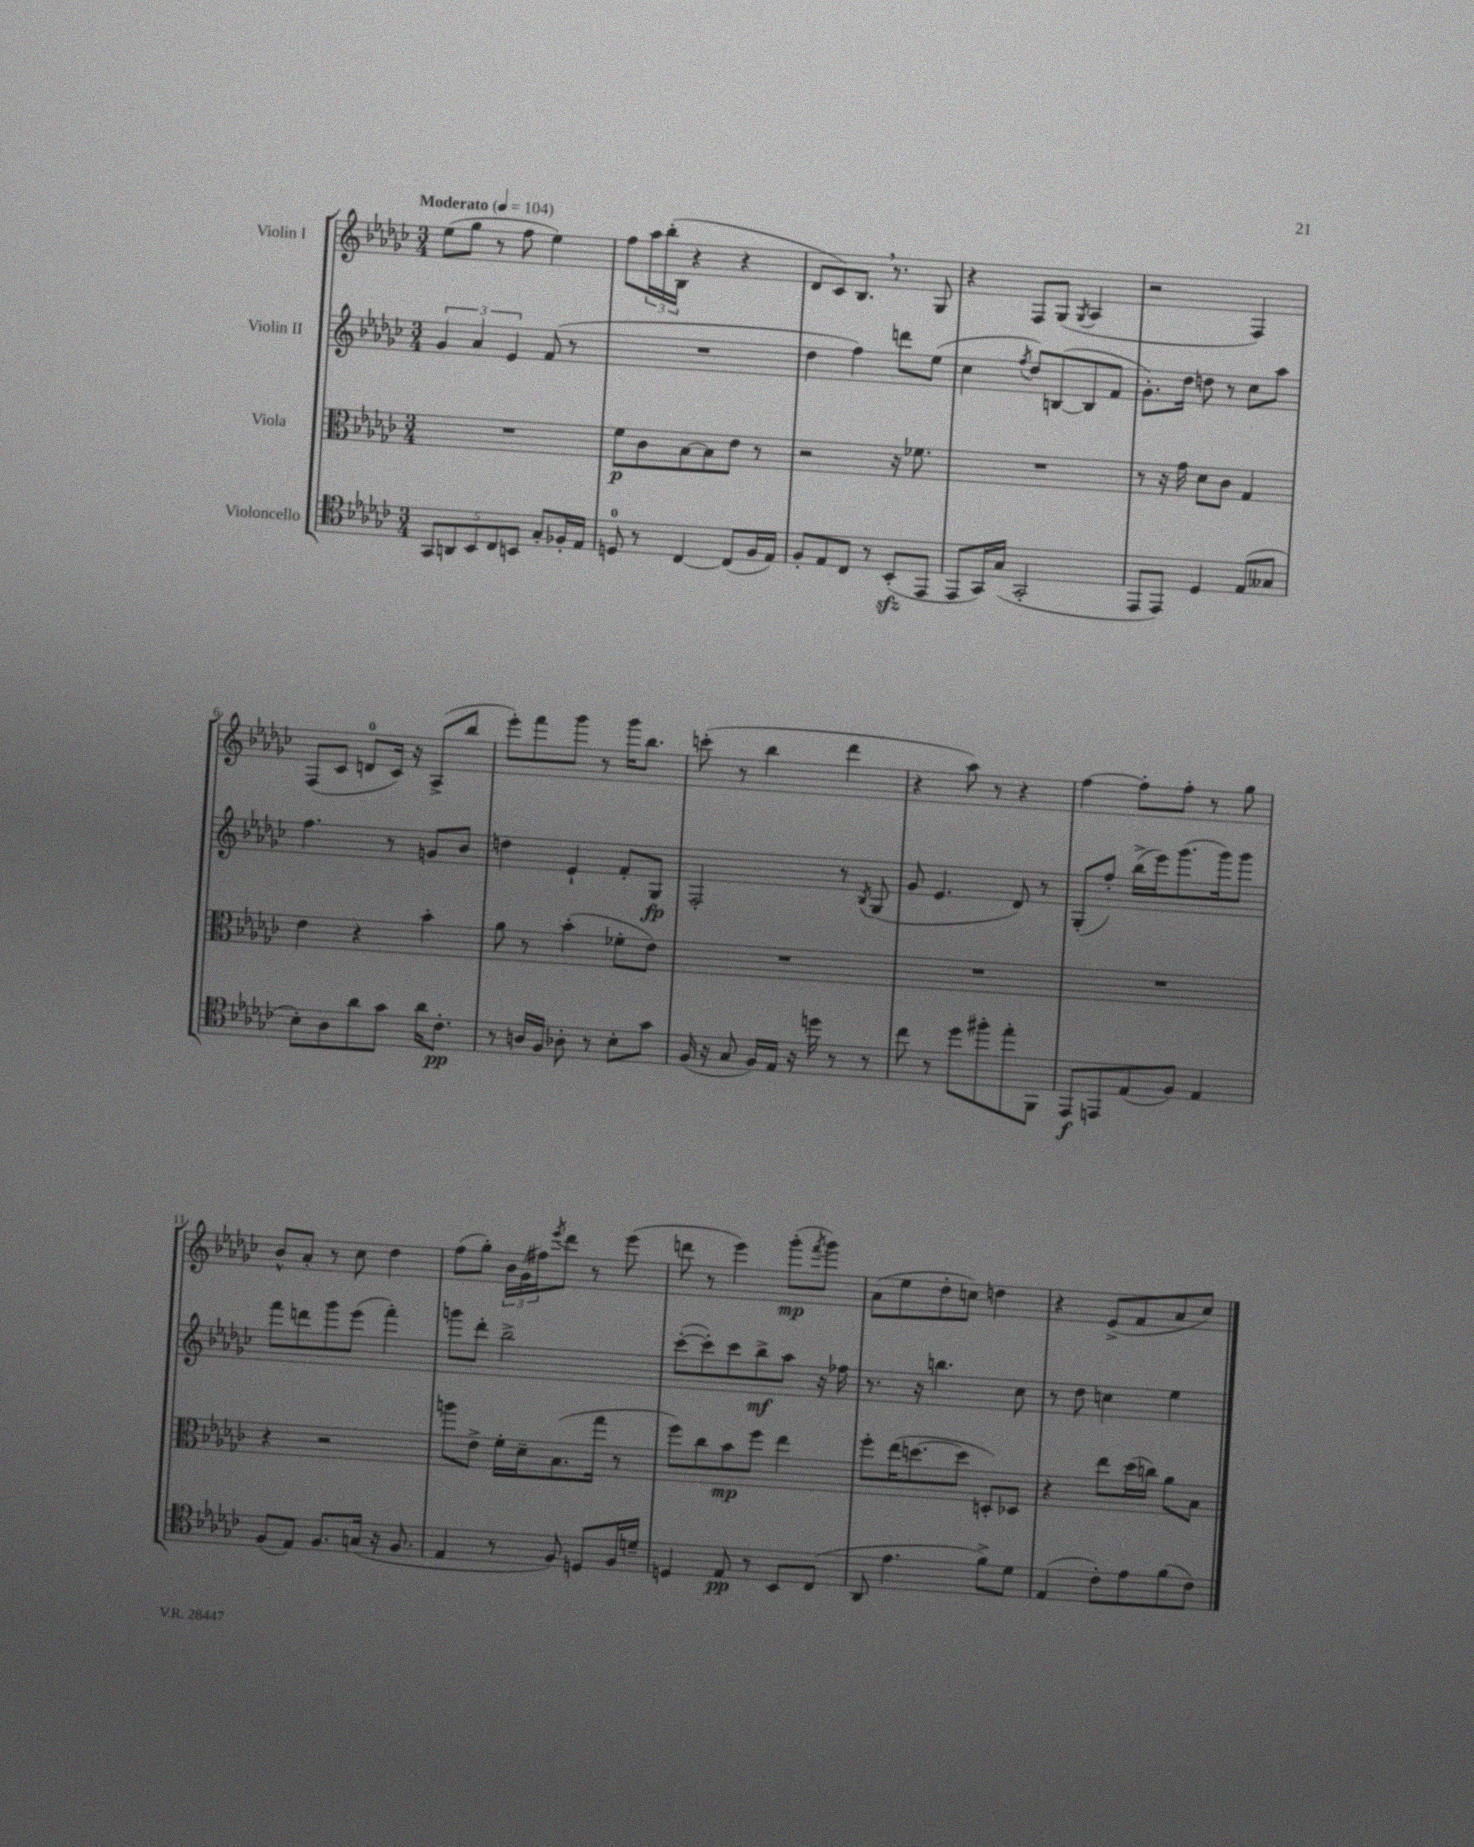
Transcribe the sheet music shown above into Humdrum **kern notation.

**kern	**dynam	**kern	**dynam	**kern	**dynam	**kern	**dynam
*part4	*part4	*part3	*part3	*part2	*part2	*part1	*part1
*staff4	*staff4	*staff3	*staff3	*staff2	*staff2	*staff1	*staff1
*I"Violoncello	*	*I"Viola	*	*I"Violin II	*	*I"Violin I	*
*clefC4	*	*clefC3	*	*clefG2	*	*clefG2	*
*k[b-e-a-d-g-c-]	*	*k[b-e-a-d-g-c-]	*	*k[b-e-a-d-g-c-]	*	*k[b-e-a-d-g-c-]	*
*M3/4	*	*M3/4	*	*M3/4	*	*M3/4	*
*MM104	*	*MM104	*	*MM104	*	*MM104	*
=1	=1	=1	=1	=1	=1	=1	=1
!	!	!	!	!	!	!LO:TX:a:B:t=Moderato	!
10GG-/L	.	2.r	.	6g-/	.	(8ee-\L	.
10AAn/	.	.	.	.	.	.	.
.	.	.	.	.	.	8gg-\J	.
.	.	.	.	6a-/	.	.	.
10BB-/	.	.	.	.	.	.	.
.	.	.	.	.	.	8r	.
10C-/	.	.	.	.	.	.	.
.	.	.	.	6e-/	.	.	.
.	.	.	.	.	.	8ff\	.
10BBn/J	.	.	.	.	.	.	.
8G-'/L	.	.	.	(8f/	.	4ee-\)	.
16F-X'/L	.	.	.	8r	.	.	.
16E-/JJ	.	.	.	.	.	.	.
=2	=2	=2	=2	=2	=2	=2	=2
8Dn/	.	8f\L	p	2.r	.	8ff\L	.
8r	.	8c-\	.	.	.	24aa-\L	.
.	.	.	.	.	.	(24bb-'\	.
.	.	.	.	.	.	24B-\JJ	.
[4C-/	.	[8B-\	.	.	.	4r	.
.	.	8B-\]	.	.	.	.	.
(8C-/L]	.	8e-\J	.	.	.	4r	.
16F/L	.	8r	.	.	.	.	.
16E-/JJ)	.	.	.	.	.	.	.
=3	=3	=3	=3	=3	=3	=3	=3
8F'/L	.	2r	.	4dd-\	.	8d-/L	.
8E-/	.	.	.	.	.	8c-/)	.
8C-/J	.	.	.	4ff\)	.	8.B-,/J	.
8r	.	.	.	.	.	.	.
.	.	.	.	.	.	8.r	.
(8BB-zz'/L	.	16r	.	8dddn\L	.	.	.
.	.	8.f-X\	.	.	.	.	.
8EE-/J	.	.	.	(8ee-\J	.	8G-/	.
=4	=4	=4	=4	=4	=4	=4	=4
8EE-/L	.	2.r	.	4cc-\	.	4r	.
16GG-/L)	.	.	.	.	.	.	.
(16G-/JJ	.	.	.	.	.	.	.
.	.	.	.	8qff/	.	.	.
2GG-'/	.	.	.	8dd-/L)	.	8F/L	.
.	.	.	.	([8Bn/	.	(8G-/J	.
.	.	.	.	.	.	8qG-/	.
.	.	.	.	8B/]	.	4A-/	.
.	.	.	.	8f/J	.	.	.
=5	=5	=5	=5	=5	=5	=5	=5
8EE-/L	.	8r	.	8.g-'\L)	.	2r	.
8EE-/J)	.	16r	.	.	.	.	.
.	.	16g-\	.	16dd-\Jk	.	.	.
4D-/	.	8d-\L	.	8ddn\	.	.	.
.	.	8c-\J	.	8r	.	.	.
(8E-/L	.	4G-/	.	8cc-\L	.	4F/)	.
8G--X/J	.	.	.	8aa-\J	.	.	.
!!LO:LB:g=z
=6	=6	=6	=6	=6	=6	=6	=6
8B-'\L)	.	4e-\	.	4.ff\	.	(8F/L	.
8A-\	.	.	.	.	.	8c-/J	.
8a-\	.	4r	.	.	.	8dn/L	.
8g-\J	.	.	.	8r	.	16c-/Jk)	.
.	.	.	.	.	.	16r	.
16a-\KL	.	4b-'\	.	8gn/L	.	(8A-^/L	.
8.c-'\J	pp	.	.	.	.	.	.
.	.	.	.	8b-/J	.	8bb-/J	.
=7	=7	=7	=7	=7	=7	=7	=7
8r	.	8a-\	.	4ddn\	.	8eee-'\L)	.
16An/LL	.	8r	.	.	.	8fff\	.
16F/JJ	.	.	.	.	.	.	.
8A-X'\	.	(4b-'\	.	4e-`/	.	8ggg-\J	.
8r	.	.	.	.	.	8r	.
8B-'\L	.	8f-X'\L	.	8f'/L	.	16ggg-\KL	.
.	.	.	.	.	.	8.bb-\J	.
8g-\J	.	8e-\J)	.	8G-/J	fp	.	.
=8	=8	=8	=8	=8	=8	=8	=8
(16F/	.	2.r	.	2F'/	.	(8cccn'\	.
16r	.	.	.	.	.	.	.
8G-/	.	.	.	.	.	8r	.
16F/LL)	.	.	.	.	.	4bb-\	.
16E-/JJ	.	.	.	.	.	.	.
16r	.	.	.	.	.	.	.
16ddn\	.	.	.	.	.	.	.
8r	.	.	.	8r	.	4ddd-\	.
.	.	.	.	8qB-/	.	.	.
8r	.	.	.	(8G-/	.	.	.
=9	=9	=9	=9	=9	=9	=9	=9
8cc-\	.	2.r	.	8g-/	.	4r	.
8r	.	.	.	4.e-/	.	.	.
8dd-\L	.	.	.	.	.	8aa-\)	.
8ff#X'\	.	.	.	.	.	8r	.
8ee-'\	.	.	.	8d-/)	.	4r	.
8FF\J	.	.	.	8r	.	.	.
=10	=10	=10	=10	=10	=10	=10	=10
8EE-/L	f	2.r	.	(8G-'/L	.	[4ff\	.
8EEn/	.	.	.	8ff'/J)	.	.	.
(8E-/	.	.	.	(16bb-^\LL	.	8ff'\L]	.
.	.	.	.	16eee-\J)	.	.	.
8F/J)	.	.	.	(8.ggg-\	.	8ff'\J	.
4E-/	.	.	.	.	.	8r	.
.	.	.	.	16ggg-\k)	.	.	.
.	.	.	.	8ggg-\J	.	8gg-\	.
!!LO:LB:g=z
=11	=11	=11	=11	=11	=11	=11	=11
(8F/L	.	4r	.	8fff\L	.	8b-^^/L	.
8E-/J)	.	.	.	8dddn\	.	8a-'/J	.
8.F/L	.	2r	.	8ggg-\	.	8r	.
.	.	.	.	(8eee-\J	.	8cc-\	.
(16Gn/Jk	.	.	.	.	.	.	.
16r	.	.	.	4fff'\)	.	4dd-\	.
8.F/	.	.	.	.	.	.	.
=12	=12	=12	=12	=12	=12	=12	=12
4E-/	.	8aan\L	.	8gggn\L	.	(8ff\L	.
.	.	8e-^\J	.	8ddd-'\J	.	8gg-'\J)	.
8r	.	16f'\LL	.	2bb-^\	.	24b-\LL	.
.	.	.	.	.	.	(24g-\	.
.	.	16d-~\J	.	.	.	.	.
.	.	.	.	.	.	24ff#X\J)	.
.	.	.	.	.	.	8qeee-/	.
8F/)	.	(8.B-\	.	.	.	8ddd-\J	.
8Dn/L	.	.	.	.	.	8r	.
.	.	16gg-\Jk	.	.	.	.	.
16F/L	.	8r	.	.	.	(8eee-\	.
16dn~/JJ	.	.	.	.	.	.	.
=13	=13	=13	=13	=13	=13	=13	=13
4Dn/	.	8ff\L)	.	([8ccc-'\L	.	8dddn\	.
.	.	8cc-\	.	8ccc-'\])	.	8r	.
8E-/	pp	8b-\	mp	8ccc-\	.	4eee-\)	.
8r	.	8ff\J	.	8bb-^\	mf	.	.
8BB-/L	.	4ee-\	.	8aa-\J	.	(8ggg-'\L	mp
.	.	.	.	.	.	8qfff/	.
(8C-/J	.	.	.	16r	.	8ggg-\J)	.
.	.	.	.	16ff-X\	.	.	.
=14	=14	=14	=14	=14	=14	=14	=14
8AA-/	.	8ff'\L	.	8.r	.	(8a-\L	.
4.e-\	.	(16ee-\K	.	.	.	8ee-\	.
.	.	[8.ddn\	.	16r	.	.	.
.	.	.	.	4.bbn\	.	8dd-'\	.
.	.	8dd\J]	.	.	.	8ccn\J)	.
8f^\L)	.	8Dn'/L)	.	.	.	4ddn\	.
8d-\J	.	8D-X/J	.	8cc-\	.	.	.
=15	=15	=15	=15	=15	=15	=15	=15
(4E-/	.	4r	.	8r	.	4r	.
.	.	.	.	8dd-\	.	.	.
8c-'\L)	.	8ee-\L	.	4ccn\	.	(8e-^/L	.
8e-\	.	(16dd-\L	.	.	.	8f/	.
.	.	16ccn\JJ)	.	.	.	.	.
(8f\	.	8a-\L	.	4ee-\	.	8a-/	.
8c-\J)	.	8B-\J	.	.	.	8cc-/J)	.
==	==	==	==	==	==	==	==
*-	*-	*-	*-	*-	*-	*-	*-
